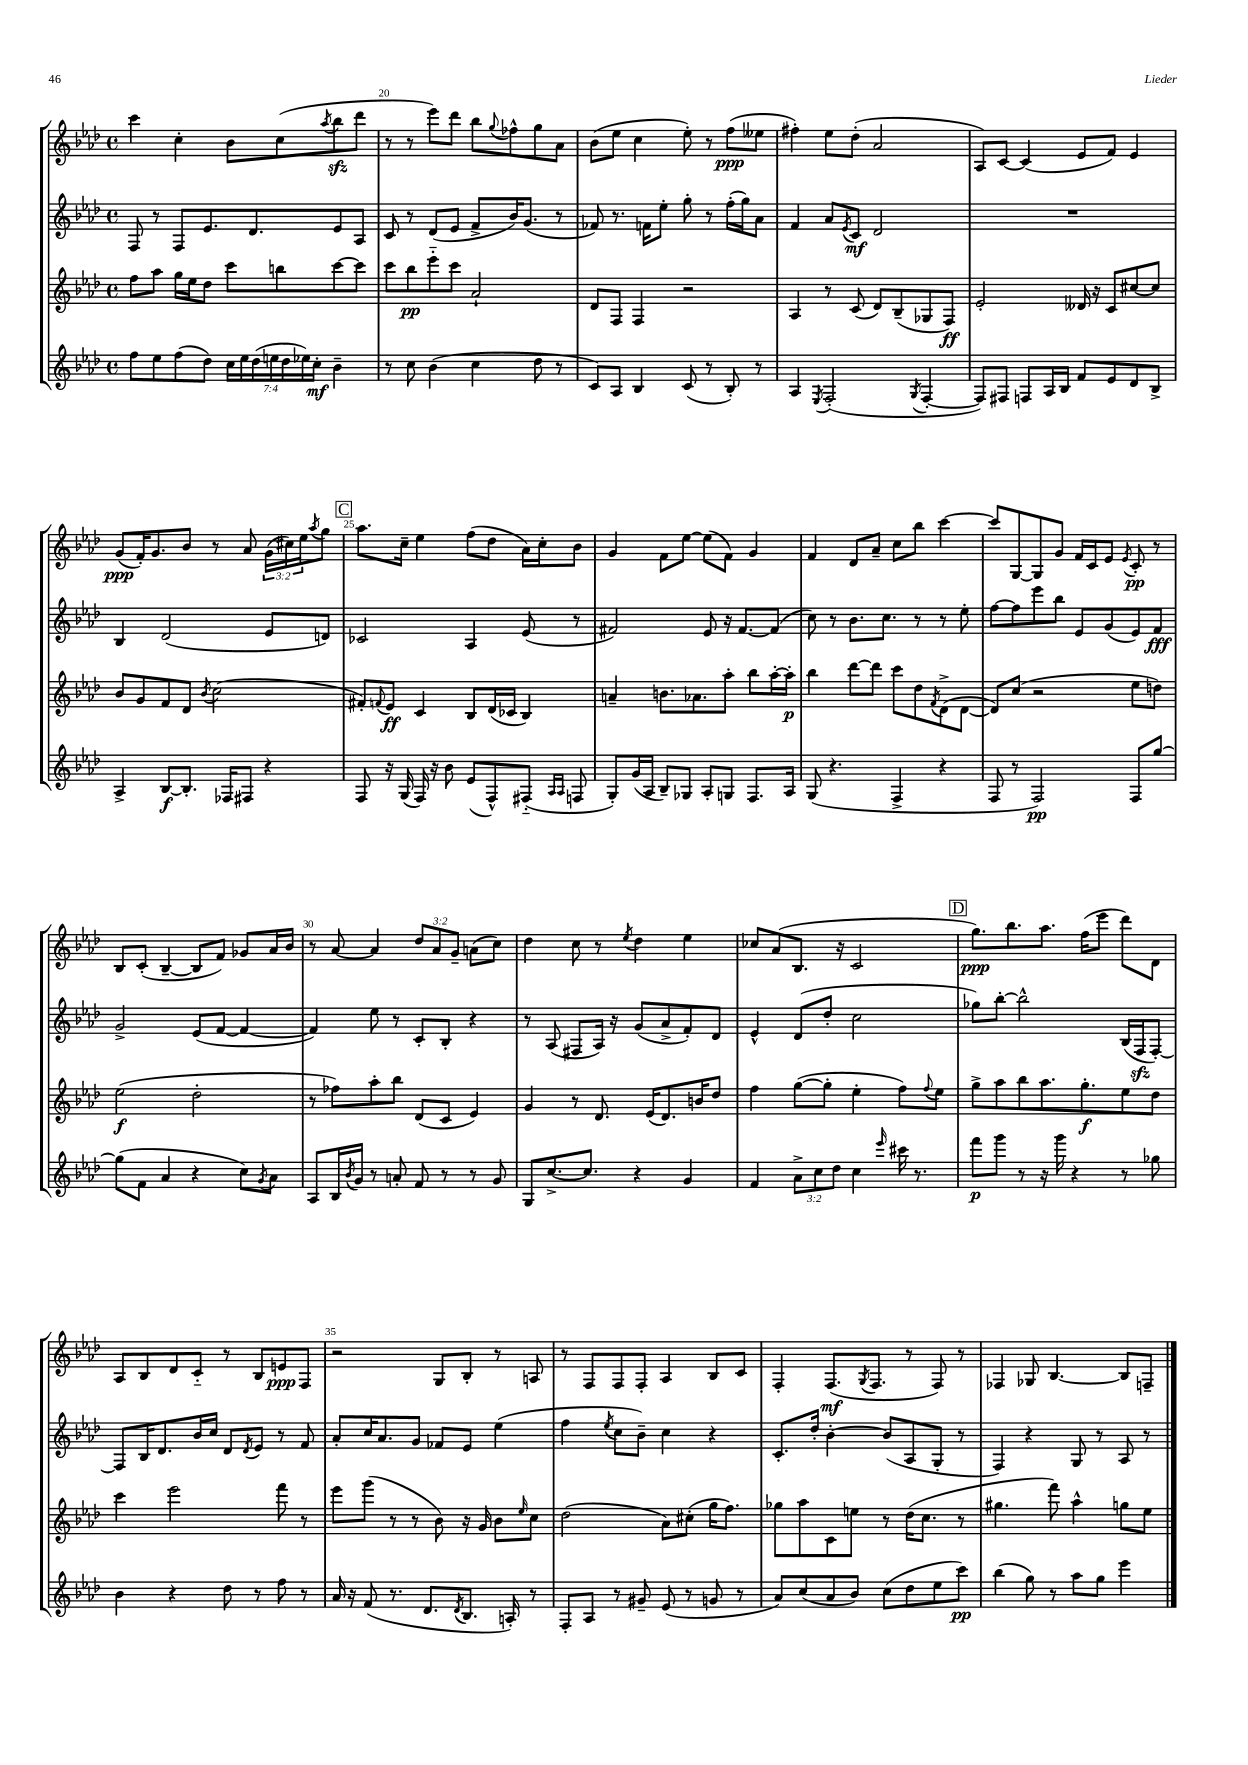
<<
\new StaffGroup <<
\new Staff = "s0" {
    \clef treble \key aes \major \defaultTimeSignature \time 4/4 \override Staff.TupletNumber.text = #tuplet-number::calc-fraction-text
    c'''4 c''4-. bes'8 c''8( \acciaccatura { aes''8 } bes''8\sfz des'''8 |
    r8 r8 ees'''8) des'''8 bes''8 \appoggiatura { g''8 } fes''8-^ g''8 aes'8 |
    bes'8( ees''8 c''4 ees''8-.) r8 f''8\ppp( eeses''8 |
    fis''4-.) ees''8 des''8-.( aes'2 |
    aes8) c'8~ c'4( ees'8 f'8) ees'4 |
    g'8\ppp( f'16-.) g'8. bes'8 r8 aes'8 \tuplet 3/2 { g'16( cis''16) ees''16 } \acciaccatura { aes''8 } g''8 |
    \mark \markup { \box "C" } aes''8. c''16-- ees''4 f''8( des''8 aes'16) c''16-. bes'8 |
    g'4 f'8 ees''8~ ees''8( f'8) g'4 |
    f'4 des'8 aes'8-- c''8 bes''8 c'''4~ |
    c'''8 g8~ g8 g'8 f'16 c'16 ees'8 \acciaccatura { ees'8 } c'8-.\pp r8 |
    bes8 c'8-.( bes4~-- bes8 f'8) ges'8 aes'16 bes'16 |
    r8 aes'8~ aes'4 \tuplet 3/2 { des''8 aes'8 g'8-- } a'8( c''8) |
    des''4 c''8 r8 \acciaccatura { ees''8 } des''4 ees''4 |
    ces''8 aes'8( bes8. r16 c'2 |
    \mark \markup { \box "D" } g''8.\ppp) bes''8. aes''8. f''16( ees'''8 des'''8) des'8 |
    aes8 bes8 des'8 c'8-_ r8 bes8 e'8\ppp f8 |
    r2 g8 bes8-. r8 a8 |
    r8 f8 f8 f8-. aes4 bes8 c'8 |
    f4-. f8.\mf( \acciaccatura { g8 } f8. r8 f8) r8 |
    fes4 ges8 bes4.~ bes8 f8-- \bar "|." |
}
\new Staff = "s1" {
    \clef treble \key aes \major \defaultTimeSignature \time 4/4
    f8 r8 f8 ees'8. des'8. ees'8 aes8 |
    c'8 r8 des'8( ees'8 f'8-> bes'16) g'8.( r8 |
    fes'8) r8. f'16 ees''8-. g''8-. r8 f''16-.( g''16) aes'8 |
    f'4 aes'8 \acciaccatura { ees'8 } c'8\mf des'2 |
    R1 |
    bes4 des'2( ees'8 d'8) |
    \mark \markup { \box "C" } ces'2 aes4 ees'8( r8 |
    fis'2) ees'8 r16 fis'8.~ fis'8( |
    c''8) r8 bes'8. c''8. r8 r8 ees''8-. |
    f''8~ f''8 ees'''8 bes''8 ees'8 g'8( ees'8) f'8\fff |
    g'2-> ees'8( f'8~ f'4~ |
    f'4) ees''8 r8 c'8-. bes8-. r4 |
    r8 aes8( fis8 aes16) r16 g'8( aes'8-> f'8-.) des'8 |
    ees'4-^ des'8( des''8-. c''2 |
    \mark \markup { \box "D" } ges''8) bes''8~-. bes''2-^ bes16( f16\sfz f8~-.) |
    f8 bes16 des'8. bes'16 c''16 des'8 \acciaccatura { des'8 } ees'8 r8 f'8 |
    aes'8-. c''16 aes'8. g'8 fes'8 ees'8 ees''4( |
    f''4 \acciaccatura { ees''8 } c''8 bes'8--) c''4 r4 |
    c'8.-. des''16-. bes'4~-. bes'8( aes8 g8-. r8 |
    f4) r4 g8 r8 aes8 r8 \bar "|." |
}
\new Staff = "s2" {
    \clef treble \key aes \major \defaultTimeSignature \time 4/4
    f''8 aes''8 g''16 ees''16 des''8 c'''8 b''8 c'''8~ c'''8 |
    c'''8 bes''8\pp ees'''8-_ c'''8 aes'2-! |
    des'8 f8 f4 r2 |
    aes4 r8 c'8( des'8) bes8--( ges8 f8\ff) |
    ees'2-. deses'16 r16 c'8 cis''8~ cis''8 |
    bes'8 g'8 f'8 des'8 \acciaccatura { bes'8 } c''2( |
    \mark \markup { \box "C" } fis'8-.) \appoggiatura { f'8 } ees'8\ff c'4 bes8 des'16( ces'16 bes4) |
    a'4-- b'8. aes'8. aes''8-. bes''8 aes''16~-. aes''16-.\p |
    bes''4 des'''8~ des'''8 c'''8 des''8 \acciaccatura { f'8 } des'8->( des'8~ |
    des'8) c''8( r2 ees''8 d''8) |
    ees''2\f( des''2-. |
    r8 fes''8) aes''8-. bes''8 des'8( c'8 ees'4) |
    g'4 r8 des'8. ees'16( des'8.) b'16 des''8 |
    f''4 g''8~( g''8-. ees''4-. f''8) \appoggiatura { f''8 } ees''8 |
    \mark \markup { \box "D" } g''8-> aes''8 bes''8 aes''8. g''8.-.\f ees''8 des''8 |
    c'''4 ees'''2 f'''8 r8 |
    ees'''8 g'''8( r8 r8 bes'8) r16 g'16 bes'8 \grace { ees''16 } c''8 |
    des''2( aes'8) cis''8-.( g''16 f''8.) |
    ges''8 aes''8 c'8 e''8 r8 des''16( c''8. r8 |
    gis''4. f'''8) aes''4-^ g''8 ees''8 \bar "|." |
}
\new Staff = "s3" {
    \clef treble \key aes \major \defaultTimeSignature \time 4/4 \override Staff.TupletNumber.text = #tuplet-number::calc-fraction-text
    f''8 ees''8 f''8( des''8) \tuplet 7/4 { c''16 ees''16 des''16( e''16 des''16 ees''16) c''16-.\mf } bes'4-- |
    r8 c''8 bes'4( c''4 des''8 r8 |
    c'8) aes8 bes4 c'8( r8 bes8-.) r8 |
    aes4 \acciaccatura { ees8 } f2-.( \acciaccatura { g8 } f4~-. |
    f8) fis8 f8 aes16 bes16 f'8 ees'8 des'8 bes8-> |
    aes4-> bes8~\f bes8.-. fes16 fis8 r4 |
    \mark \markup { \box "C" } f8 r16 g16( f16) r16 bes'8 ees'8( f8-^) fis8-_( \grace { aes16 aes16 } f8 |
    g8-.) g'16( aes16 bes8--) ges8 aes8-. g8 f8. aes16 |
    g8( r4. f4-> r4 |
    f8 r8 f2\pp) f8 g''8~ |
    g''8( f'8 aes'4 r4 c''8) \acciaccatura { g'8 } aes'8 |
    aes8 bes16 \acciaccatura { bes'8 } g'16 r8 a'8-. f'8 r8 r8 g'8 |
    g8 c''8.~-> c''8. r4 g'4 |
    f'4 \tuplet 3/2 { aes'8-> c''8 des''8 } c''4 \grace { ees'''16 } cis'''16 r8. |
    \mark \markup { \box "D" } f'''8\p g'''8 r8 r16 g'''16 r4 r8 ges''8 |
    bes'4 r4 des''8 r8 f''8 r8 |
    aes'16 r16 f'8( r8. des'8. \acciaccatura { des'8 } bes8. a16-.) r8 |
    f8-. aes8 r8 gis'8-- ees'8( r8 g'8 r8 |
    aes'8) c''8( aes'8 bes'8) c''8( des''8 ees''8 c'''8\pp) |
    bes''4( g''8) r8 aes''8 g''8 ees'''4 \bar "|." |
}
>>
>>
\layout { \context { \Score currentBarNumber = #19 \override BarNumber.break-visibility = ##(#f #t #t) barNumberVisibility = #(every-nth-bar-number-visible 5) } }
